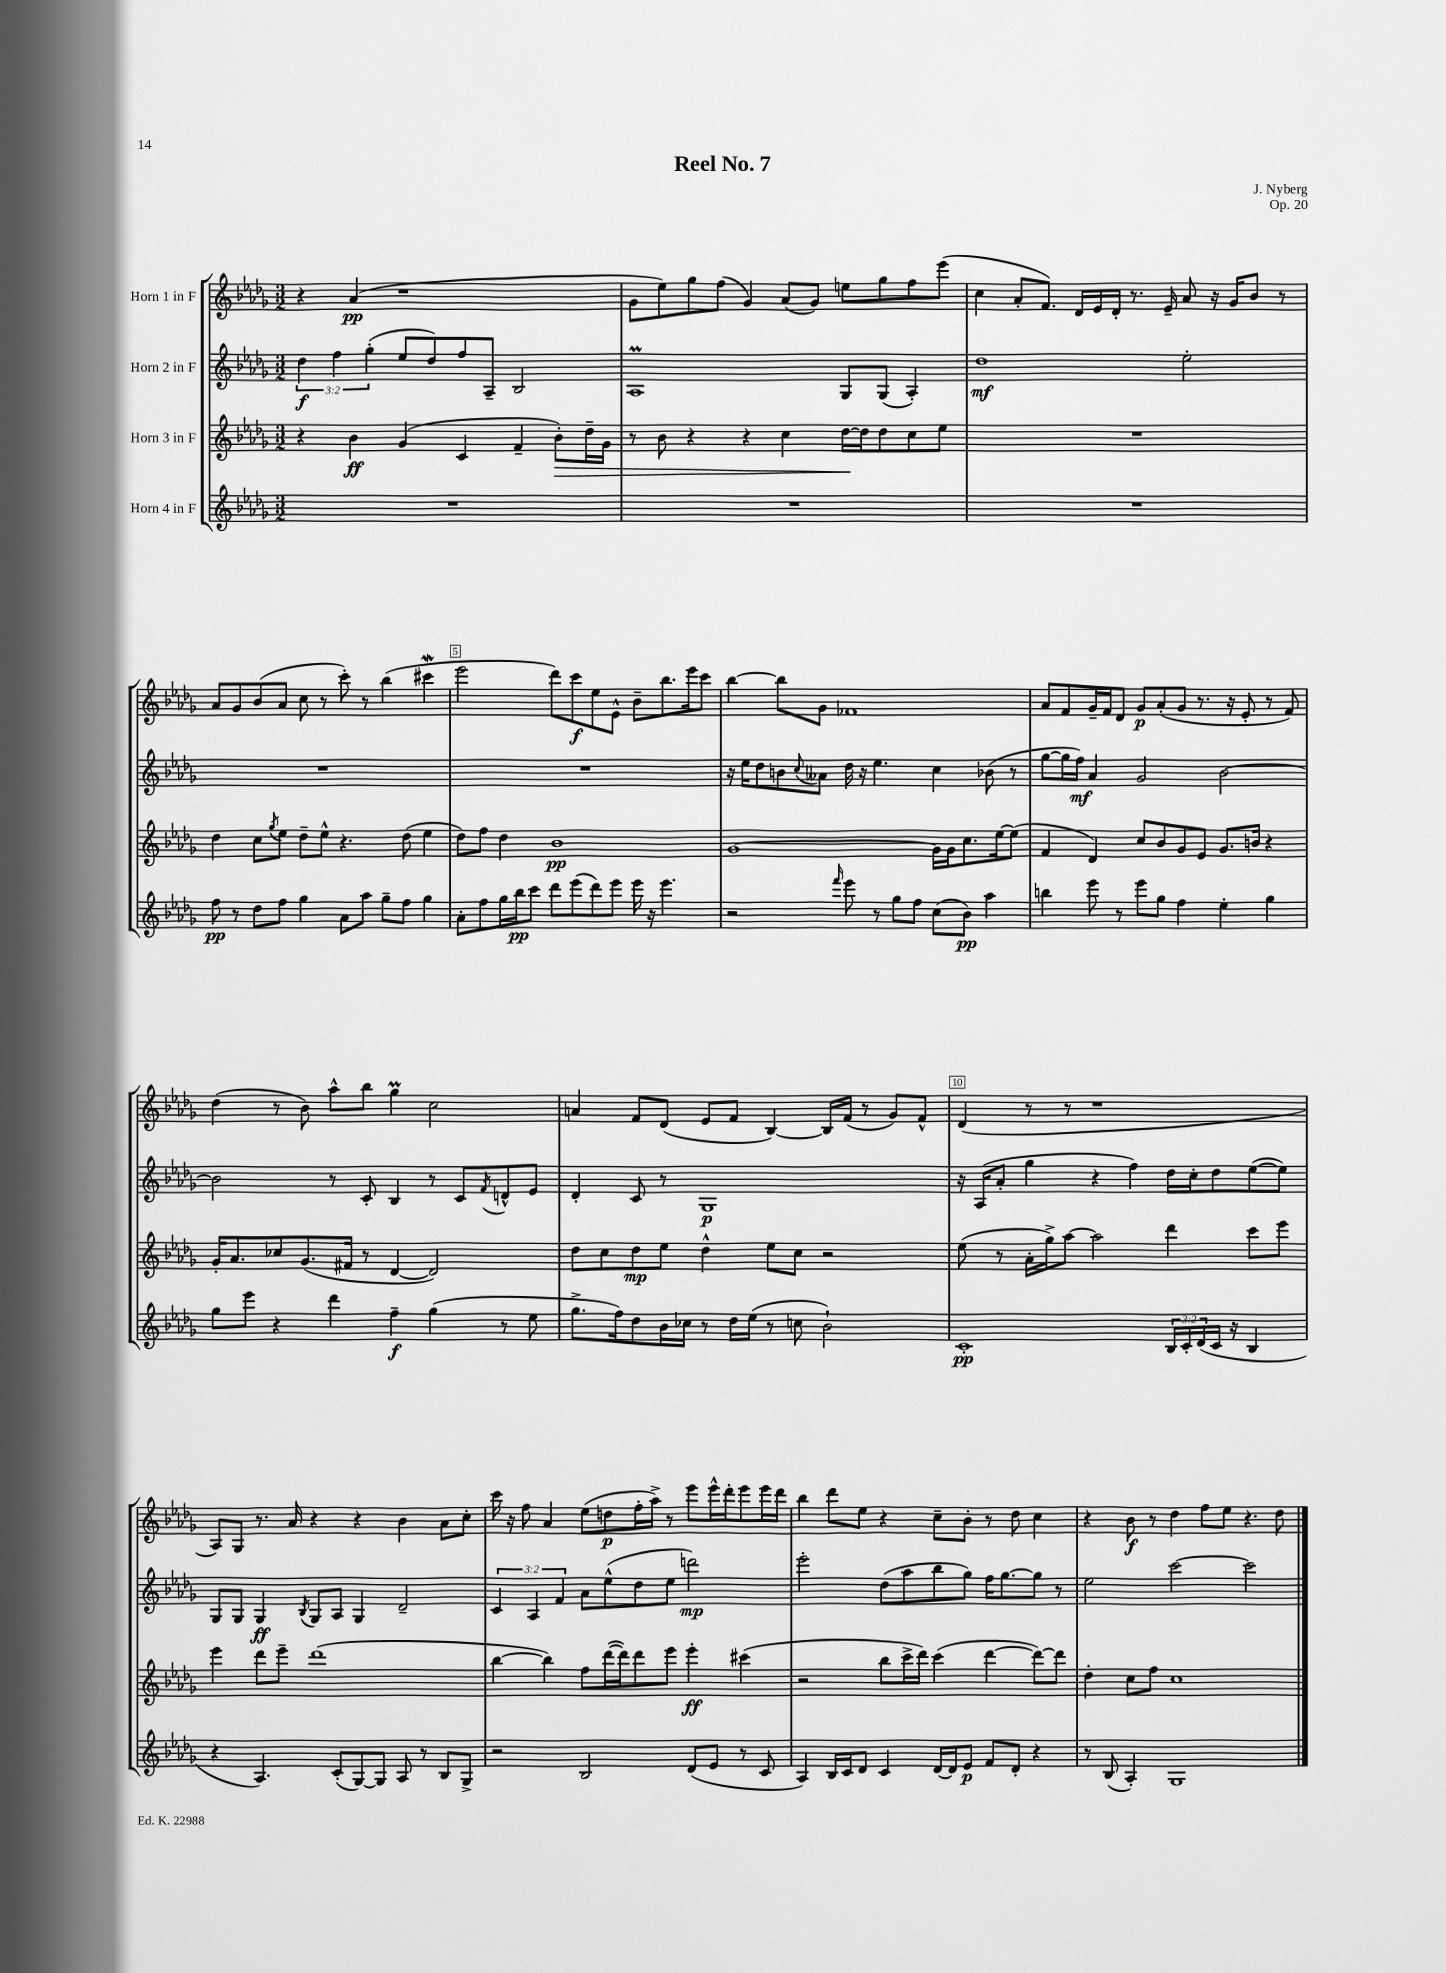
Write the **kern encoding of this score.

**kern	**kern	**kern	**kern
*staff4	*staff3	*staff2	*staff1
*clefG2	*clefG2	*clefG2	*clefG2
*k[b-e-a-d-g-]	*k[b-e-a-d-g-]	*k[b-e-a-d-g-]	*k[b-e-a-d-g-]
*M3/2	*M3/2	*M3/2	*M3/2
1.r	4r	6dd-	4r
.	.	6ff	.
.	4b-	.	(4a-
.	.	(6gg-'	.
.	(4g-	8ee-	1r
.	.	8dd-)	.
.	4c	8ff	.
.	.	8A-~	.
.	4f~	2B-	.
.	8b-')	.	.
.	16dd-~	.	.
.	16g-	.	.
=	=	=	=
1.r	8r	1A-	8g-
.	8b-	.	8ee-)
.	4r	.	8gg-
.	.	.	(8ff
.	4r	.	4g-)
.	4cc	.	(8a-
.	.	.	8g-)
.	[16dd-	8G-	8ee
.	16dd-]	.	.
.	8dd-	(8G-	8gg-
.	8cc	4A-')	8ff
.	8ee-	.	(8eee-
=	=	=	=
1.r	1.r	1dd-	4cc
.	.	.	8a-'
.	.	.	8.f)
.	.	.	16d-
.	.	.	16e-
.	.	.	16d-'
.	.	.	8.r
.	.	.	16e-~
.	.	2ee-'	8a-
.	.	.	16r
.	.	.	16g-
.	.	.	8b-
.	.	.	8r
=	=	=	=
8ff	4dd-	1.r	8a-
8r	.	.	8g-
8dd-	8cc	.	(8b-
.	8qgg-	.	.
8ff	8ee-	.	8a-
4gg-	8dd-~	.	8cc
.	8ee-^^	.	8r
8a-	4.r	.	8ccc')
8aa-	.	.	8r
8gg-~	.	.	(4bb-
8ff	(8dd-	.	.
4gg-	4ee-	.	4ccc#
=	=	=	=
8a-'	8dd-)	1.r	2eee-
8ff	8ff	.	.
16gg-	4dd-	.	.
16bb-	.	.	.
8ccc	.	.	.
8ddd-	1b-	.	8ddd-)
(8eee-	.	.	8ccc
8ddd-)	.	.	8ee-
8eee-	.	.	8e-^^
16eee-	.	.	8b-~
16r	.	.	.
4.eee-	.	.	8.bb-
.	.	.	16eee-
.	.	.	8ccc
=	=	=	=
2r	[1g-	16r	[4bb-
.	.	16ee-	.
.	.	8dd-	.
.	.	8b	8bb-]
.	.	8qqcc	.
.	.	8a--	8g-
16qqfff	.	.	.
8eee-	.	16dd-	1f-
.	.	16r	.
8r	.	4.ee-	.
8gg-	.	.	.
8ff	.	.	.
(8cc	16g-]	4cc	.
.	16g-	.	.
8b-)	8.cc	.	.
4aa-	.	(8b-	.
.	[16ee-	.	.
.	(8ee-]	8r	.
=	=	=	=
4bb	4f	[8gg-	8a-
.	.	16gg-]	8f
.	.	16ff)	.
8eee-	4d-)	4a-	16g-~
.	.	.	16f
8r	.	.	8d-
8eee-	8cc	2g-	8g-
8gg-	8b-	.	(8a-'
4ff	8g-	.	8g-
.	8e-	.	8.r
4ee-'	8.g-	[2b-	.
.	.	.	16r
.	.	.	8e-'
.	16b	.	.
4gg-	4r	.	8r
.	.	.	8f)
=	=	=	=
8gg-	16g-'	2b-]	(4dd-
.	8.a-	.	.
8eee-	.	.	.
4r	8cc-	.	8r
.	(8.g-	.	8b-)
4ddd-	.	8r	8aa-^^
.	16f#	.	.
.	8r	8c'	8bb-
4ff~	[4d-	4B-	4gg-
(4gg-	2d-])	8r	2cc
.	.	8c	.
.	.	8qf	.
8r	.	8d^^	.
8ee-	.	8e-	.
=	=	=	=
8.gg-^	8dd-	4d-'	4a
.	8cc	.	.
16ff)	.	.	.
8dd-	8dd-	8c	8f
16b-	8ee-	8r	(8d-
16cc-	.	.	.
8r	4dd-^^	1G-	8e-
16dd-	.	.	8f
(16ee-	.	.	.
8r	8ee-	.	[4B-)
8cc	8cc	.	.
2b-`)	2r	.	16B-]
.	.	.	(16f
.	.	.	8r
.	.	.	8g-)
.	.	.	8f^^
=	=	=	=
1c'	(8ee-	16r	(4d-
.	.	(16A-	.
.	8r	8a-'	.
.	16a-'	4gg-	8r
.	16gg-^)	.	.
.	[8aa-	.	8r
.	2aa-]	4r	1r
.	.	4ff)	.
24B-	4ddd-	16dd-	.
24c'	.	.	.
.	.	16cc'	.
(24d-	.	.	.
16c	.	8dd-	.
16r	.	.	.
4B-	8ccc	([8ee-	.
.	8eee-	8ee-])	.
=	=	=	=
4r	4eee-	8G-	8A-)
.	.	8G-	8G-
4.A-)	8ddd-	4G-	8.r
.	8eee-~	.	.
.	.	.	16a-
.	.	8qB-	.
.	(1ddd-	8G-	4r
(8c'	.	8A-	.
[8G-)	.	4G-	4r
8G-]	.	.	.
8A-	.	2d-~	4b-
8r	.	.	.
8B-	.	.	8a-
8G-^	.	.	8cc'
=	=	=	=
2r	[4bb-	6c	16ccc
.	.	.	16r
.	.	.	8ff
.	.	6A-	.
.	4bb-])	.	4a-
.	.	6f	.
2B-	8ff	8a-	(8ee-
.	([16ddd-	(8ee-^^	8dd
.	16ddd-])	.	.
.	8ddd-	8dd-	16ff'
.	.	.	16aa-^)
.	8eee-	8ee-	8r
(8d-	4eee-'	2ddd)	8eee-
8e-	.	.	16eee-^^
.	.	.	16ddd-'
8r	(4ccc#	.	8eee-
8c	.	.	16eee-
.	.	.	16ddd-
=	=	=	=
4A-)	2r	2eee-'	4bb-
16B-	.	.	8ddd-
16c	.	.	.
8d-	.	.	8ee-
4c	8bb-	(8dd-	4r
.	16ccc^	8aa-	.
.	16ddd-)	.	.
[16d-	(4ccc	8bb-	8cc~
16d-]	.	.	.
8e-	.	8gg-)	8b-'
8f	[4ddd-	16ff	8r
.	.	[8.gg-	.
8d-'	.	.	8dd-
4r	8ddd-_)	8gg-]	4cc
.	8ddd-]	8r	.
=	=	=	=
8r	4dd-'	2ee-	4r
(8B-	.	.	.
4A-')	8cc	.	8b-
.	8ff	.	8r
1G-	1cc	[2ccc	4dd-
.	.	.	8ff
.	.	.	8ee-
.	.	2ccc]	4.r
.	.	.	8dd-
==	==	==	==
*-	*-	*-	*-
